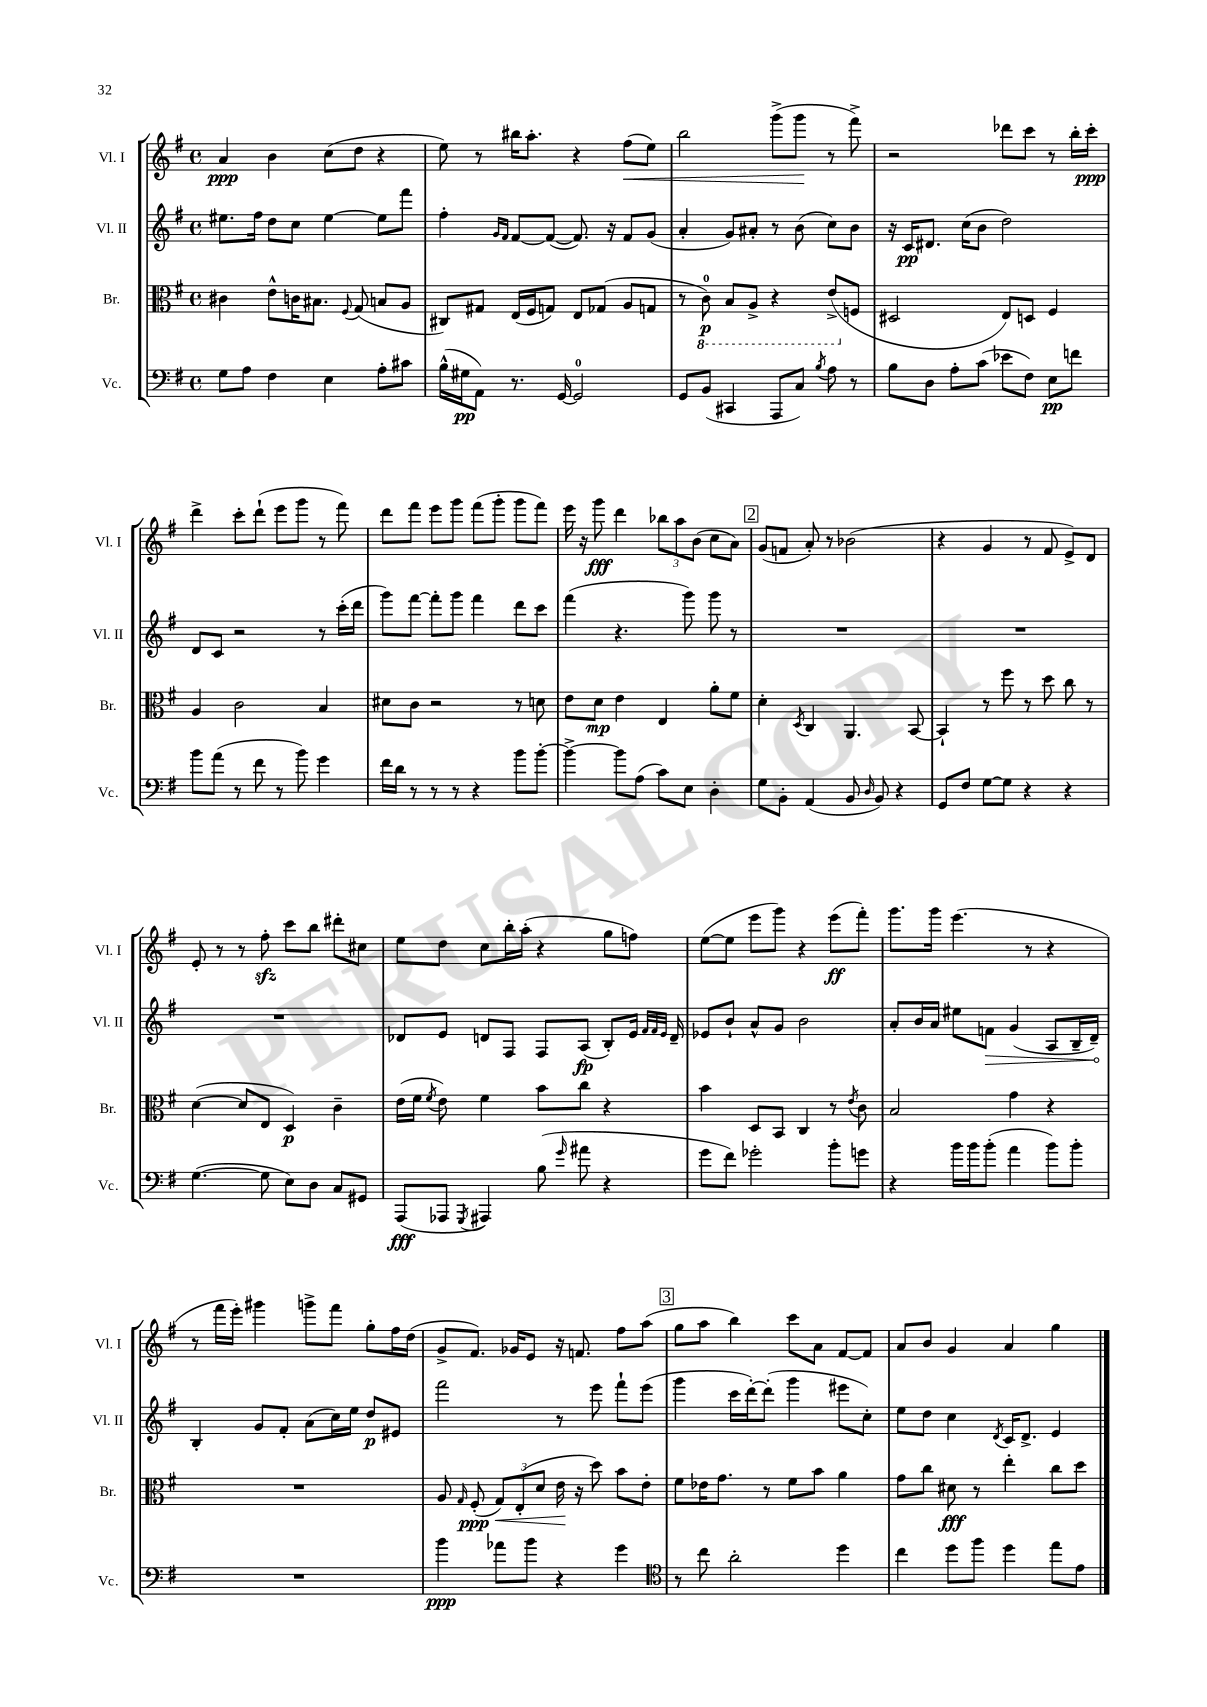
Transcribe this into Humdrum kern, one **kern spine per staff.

**kern	**kern	**kern	**kern
*staff4	*staff3	*staff2	*staff1
*clefF4	*clefC3	*clefG2	*clefG2
*k[f#]	*k[f#]	*k[f#]	*k[f#]
*M4/4	*M4/4	*M4/4	*M4/4
*met(c)	*met(c)	*met(c)	*met(c)
8G\L	4c#\	8.ee#\L	4a/
8A\J	.	.	.
.	.	16ff#\Jk	.
4F#\	8e^^\L	8dd\L	4b\
.	16c\K	8cc\J	.
.	8.B#\J	.	.
4E\	.	[4ee#\	(8cc\L
.	8qqF#/	.	.
.	(8G/	.	8dd\J
8A'\L	8B/L	8ee#\]L	4r
8c#\J	8A/J	8fff#\J	.
=	=	=	=
(16B^^\LL	8C#/L)	4ff#'\	8ee\)
16G#\J	.	.	.
8AA\J)	8G#/J	.	8r
.	.	16qqg/LL	.
.	.	16qqf#/JJ	.
8.r	(16E/LL	[8f#/L	16bb#\LK
.	16F#/J	.	8.aa'\J
.	8G/J)	(8f#/_J	.
[16GG/	.	.	.
2GG/]	8E/L	8.f#/])	4r
.	(8G-/J	.	.
.	.	16r	.
.	8A/L	8f#/L	(8ff#\L
.	8G/J	(8g/J	8ee\J)
=	=	=	=
8GG/L	8r	4a'/	2bb\
(8BB/J	8C\)	.	.
4CC#/	8BB/L	8g/L)	.
.	8AA^/J	8a#'/J	.
8AAA/L	4r	8r	(8ggg^\L
8C/J)	.	(8b\	8ggg\J
8qB/	.	.	.
8A\	(8E^/L	8cc\L)	8r
8r	8F/J	8b\J	8fff#^\)
=	=	=	=
8B\L	2D#/	16r	2r
.	.	16c/LK	.
8D\J	.	8.d#/J	.
8A'\L	.	.	.
.	.	(16cc\LK	.
(8c\J	.	8b\J	.
8e-\L	8E/L)	2dd\)	8ddd-\L
8F#\J)	8D/J	.	8ccc\J
8E\L	4F#/	.	8r
8f\J	.	.	16bb'\LL
.	.	.	16ccc'\JJ
=	=	=	=
8b\L	4A/	8d/L	4ddd^\
(8a\J	.	8c/J	.
8r	2c\	2r	8ccc'\L
8f#\	.	.	(8ddd`\J
8r	.	.	8eee\L
8b\)	.	.	8ggg\J
4g\	4B/	8r	8r
.	.	(16ccc'\LL	8fff#\)
.	.	16ddd\JJ	.
=	=	=	=
16f#\LL	8d#\L	8ggg\L)	8ddd\L
16d\JJ	.	.	.
8r	8c\J	[8fff#\J	8fff#\J
8r	2r	8fff#'\]L	8eee\L
8r	.	8ggg\J	8ggg\J
4r	.	4fff#\	(8fff#\L
.	.	.	8ggg'\J
8b\L	8r	8ddd\L	8ggg\L
[8b'\J	8d\	8ccc\J	8fff#\J)
=	=	=	=
4b^\_	8e\L	(4fff#\	16eee\
.	.	.	16r
.	8d\J	.	8ggg\
8b\]L	4e\	4.r	4ddd\
(8A\J	.	.	.
8c\L)	4E/	.	12bb-\L
.	.	.	12aa\
8E\J	.	8ggg\)	.
.	.	.	(12b\J
4D'\	8a'\L	8ggg\	8cc\L
.	8f#\J	8r	8a\J)
=	=	=	=
8G\L	4d'\	1r	(8g/L
8BB'\J	.	.	8f/J
.	8qD/	.	.
(4AA/	4C/	.	8a'/)
.	.	.	8r
8BB/	4.AA/	.	(2b-\
16qqD/	.	.	.
8BB/)	.	.	.
4r	.	.	.
.	[8BB/	.	.
=	=	=	=
8GG/L	4BB`/]	1r	4r
8F#/J	.	.	.
[8G\L	8r	.	4g/
8G\]J	8ff#\	.	.
4r	8r	.	8r
.	8dd\	.	8f#/
4r	8cc\	.	8e^/L)
.	8r	.	8d/J
=	=	=	=
([4.G\	([4d\	1r	8e'/
.	.	.	8r
.	8d/]L	.	8r
8G\]	8E/J	.	8ff#'\
8E\L)	4D/)	.	8ccc\L
8D\J	.	.	8bb\J
8C/L	4c~\	.	8ddd#'\L
8GG#/J	.	.	8cc#\J
=	=	=	=
(8AAA/L	(16e\LL	8d-/L	8ee\L
.	16f#\JJ	.	.
.	8qf#/	.	.
8AAA-/J	8e\)	8e/J	8dd\J
8qGGG/	.	.	.
4AAA#/)	4f#\	8d/L	8cc\L
.	.	8F#/J	16bb'\L
.	.	.	(16aa'\JJ
(8B\	8b\L	8F#/L	4r
16qqg/	.	.	.
8a#\	8cc\J	(8A/J	.
4r	4r	8B'/L)	8gg\L
.	.	16e/Jk	8ff\J)
.	.	32qqf#/LLL	.
.	.	32qqf#/	.
.	.	32qqe/JJJ	.
.	.	16d~/	.
=	=	=	=
8g\L	4b\	8e-/L	([8ee\L
8f#\J)	.	8b`/J	8ee\]J
2g-'\	8D/L	8a^^/L	8eee\L
.	8BB/J	8g/J	8ggg\J)
.	4C/	2b\	4r
8b'\L	8r	.	(8eee\L
.	8qe/	.	.
8g\J	8c\	.	8fff#'\J)
=	=	=	=
4r	2B/	8a'/L	8.ggg\L
.	.	16b/L	.
.	.	16a/JJ	16ggg\Jk
16b\LL	.	8ee#\L	(4.eee\
16b\J	.	.	.
(8b'\J	.	8f\J	.
4a\	4g\	(4g/	.
.	.	.	8r
8b\L)	4r	8A/L	4r
8b'\J	.	16B~/L	.
.	.	16d~/JJ)	.
=	=	=	=
1r	1r	4B'/	8r
.	.	.	16fff#\LL
.	.	.	16eee'\JJ)
.	.	8g/L	4ggg#\
.	.	8f#'/J	.
.	.	(8a\L	8ggg^\L
.	.	16cc\L)	8fff#\J
.	.	16ee\JJ	.
.	.	8dd/L	8gg'\L
.	.	8e#/J	16ff#\L
.	.	.	(16dd\JJ
=	=	=	=
4b\	8A/	2fff#\	8g^/L
.	16qqG/	.	.
.	(8F#'/	.	8.f#/J)
8a-\L	12G/L)	.	.
.	.	.	16g-/LK
.	(12E'/	.	.
8b\J	.	.	8e/J
.	12d/J	.	.
4r	16e\	8r	16r
.	16r	.	8.f/
.	8dd\)	8eee\	.
4g\	8b\L	8fff#`\L	8ff#\L
.	8e'\J	(8eee\J	(8aa\J
=	=	=	=
*clefC4	*	*	*
8r	8f#\L	4ggg\	8gg\L
8cc\	16e-\K	.	8aa\J
.	8.g\J	.	.
2a'\	.	16ccc\LL	4bb\)
.	.	[16ddd'\J)	.
.	8r	(8ddd'\]J	.
.	8f#\L	4ggg\	8ccc\L
.	8b\J	.	8a\J
4dd\	4a\	8eee#\L	[8f#/L
.	.	8cc'\J)	8f#/]J
=	=	=	=
4cc\	8g\L	8ee\L	8a/L
.	8cc\J	8dd\J	8b/J
8dd\L	8d#\	4cc\	4g/
8ff#\J	8r	.	.
.	.	8qd/	.
4dd\	4ee'\	16c/LK	4a/
.	.	8.d^/J	.
8ee\L	8cc\L	4e/	4gg\
8e\J	8dd\J	.	.
==	==	==	==
*-	*-	*-	*-
